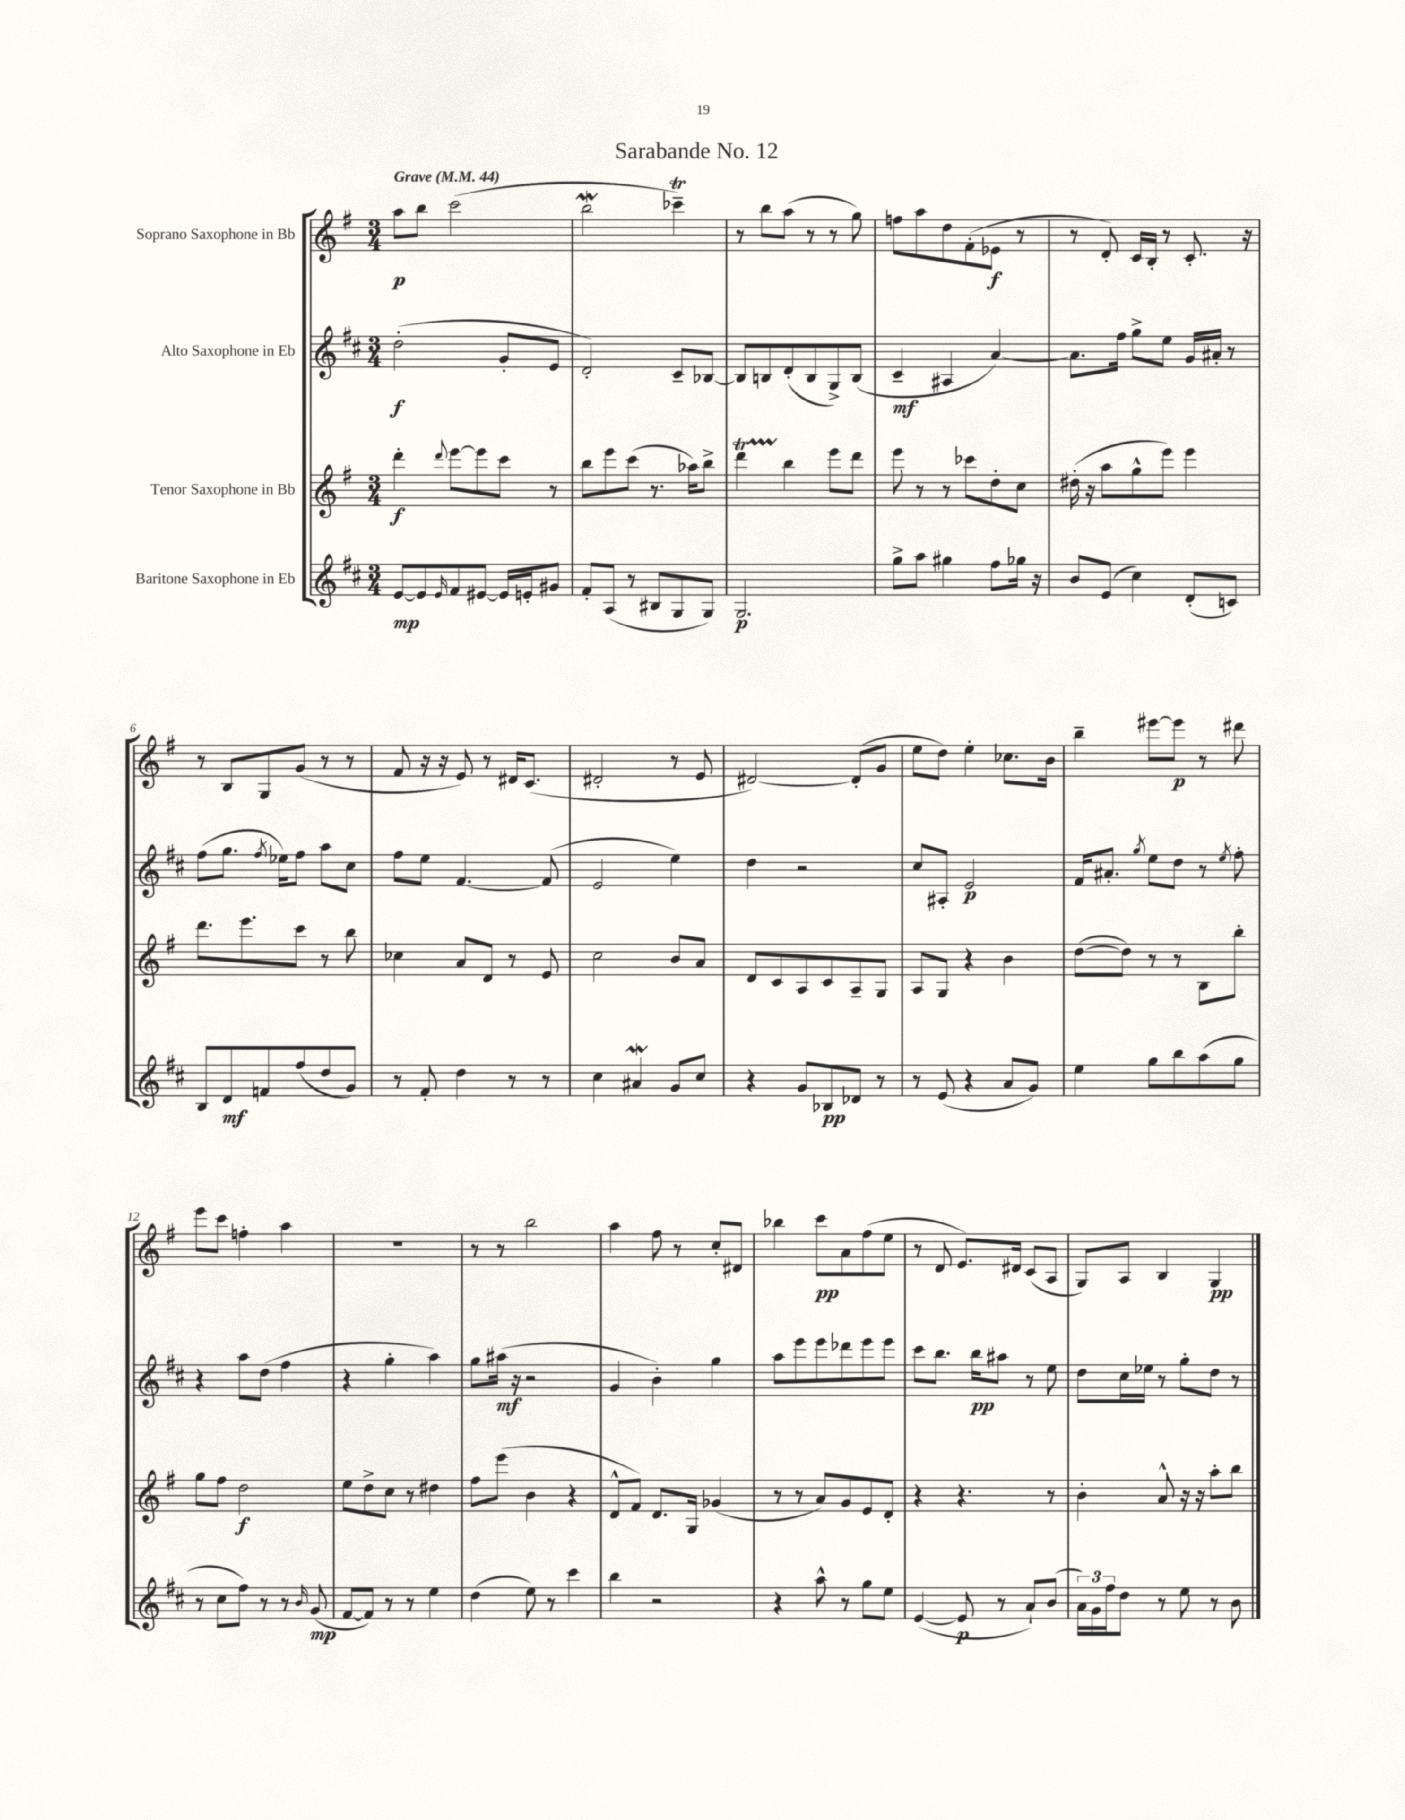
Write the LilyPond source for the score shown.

\header { title = "Sarabande No. 12" }
<<
\new StaffGroup <<
\new Staff = "s0" \with { instrumentName = "Soprano Saxophone in Bb" } {
    \clef treble \key g \major \numericTimeSignature \time 3/4 \tempo "Grave" 4 = 44
    a''8\p b''8 c'''2( |
    b''2\mordent ces'''4--\trill) |
    r8 b''8 a''8( r8 r8 g''8) |
    f''8 a''8 d''8 fis'8-.( ees'8\f r8 |
    r8 d'8-.) c'16 b16-. r8 c'8.-. r16 |
    r8 b8 g8 g'8( r8 r8 |
    fis'8 r16 r16 e'8) r8 dis'16 c'8.( |
    dis'2-. r8 e'8 |
    dis'2~) dis'8-.( g'8 |
    e''8 d''8) e''4-. ces''8. b'16 |
    b''4-- eis'''8~ eis'''8\p r8 dis'''8 |
    e'''8 c'''8 f''4-. a''4 |
    R2. |
    r8 r8 b''2 |
    a''4 fis''8 r8 c''8-. dis'8 |
    bes''4 c'''8\pp a'8 fis''8( e''8 |
    r8 d'8 e'8.) dis'16 c'8( a8 |
    g8) a8 b4 g4\pp \bar "|." |
}
\new Staff = "s1" \with { instrumentName = "Alto Saxophone in Eb" } {
    \clef treble \key d \major \numericTimeSignature \time 3/4
    d''2-.\f( g'8-. e'8 |
    d'2-.) cis'8-- bes8~ |
    bes8 b8 d'8-.( b8 g8->) b8( |
    cis'4--\mf ais4 a'4~) |
    a'8. fis''16 g''8-> e''8 g'16 ais'16-. r8 |
    fis''8( g''8. \acciaccatura { fis''8 } ees''16) fis''8 a''8 cis''8 |
    fis''8 e''8 fis'4.~ fis'8( |
    e'2 e''4) |
    d''4 r2 |
    cis''8 ais8-. e'2\p |
    fis'16 ais'8.-. \acciaccatura { g''8 } e''8 d''8 r8 \acciaccatura { e''8 } fis''8-. |
    r4 a''8 d''8( fis''4 |
    r4 g''4-. a''4) |
    g''8 ais''16\mf( r16 r2 |
    g'4 b'4-.) g''4 |
    a''8 e'''8 e'''8 des'''8 e'''8 e'''8 |
    cis'''8 b''8. b''16\pp ais''8 r8 e''8 |
    d''8 cis''16 ees''16 r8 g''8-. d''8 r8 \bar "|." |
}
\new Staff = "s2" \with { instrumentName = "Tenor Saxophone in Bb" } {
    \clef treble \key g \major \numericTimeSignature \time 3/4
    d'''4-.\f \appoggiatura { d'''8 } e'''8~ e'''8 c'''8 r8 |
    b''8 e'''8 c'''8( r8. aes''16) b''8-> |
    d'''4\startTrillSpan b''4\stopTrillSpan e'''8 d'''8 |
    e'''8 r8 r8 ces'''8 d''8-. c''8 |
    dis''16-.( r16 a''8 g''8-^ e'''8) e'''4 |
    d'''8. e'''8. c'''8 r8 b''8 |
    ces''4 a'8 d'8 r8 e'8 |
    c''2 b'8 a'8 |
    d'8 c'8 a8 c'8 a8-- g8 |
    a8 g8 r4 b'4 |
    d''8~( d''8) r8 r8 b8 b''8-. |
    g''8 fis''8 d''2\f |
    e''8 d''8-> c''8 r8 dis''4 |
    fis''8 e'''8( b'4 r4 |
    d'8-^ fis'8) d'8. g16 ges'4( |
    r8 r8 a'8) g'8 e'8 d'8-. |
    r4 r4. r8 |
    b'4-. a'8-^ r16 r16 a''8-. b''8 \bar "|." |
}
\new Staff = "s3" \with { instrumentName = "Baritone Saxophone in Eb" } {
    \clef treble \key d \major \numericTimeSignature \time 3/4
    e'8~\mp e'8 \grace { e'16 } fis'8 eis'8~ eis'16 e'16-. gis'8 |
    fis'8-. a8( r8 bis8 g8 g8) |
    g2.\p |
    g''8-> a''8 gis''4 fis''8 ges''16 r16 |
    b'8 e'8( cis''4) d'8-.( c'8) |
    b8 d'8\mf f'8 fis''8( d''8 g'8) |
    r8 fis'8-. d''4 r8 r8 |
    cis''4 ais'4\mordent g'8 cis''8 |
    r4 g'8 bes8\pp des'8 r8 |
    r8 e'8( r4 a'8 g'8) |
    e''4 g''8 b''8 a''8( g''8 |
    r8 cis''8 fis''8) r8 r8 \grace { b'16 } g'8\mp( |
    fis'8~ fis'8) r8 r8 e''4 |
    d''4( e''8) r8 cis'''4 |
    b''4 r2 |
    r4 a''8-^ r8 g''8 e''8 |
    e'4~( e'8\p r8 a'8-!) b'8( |
    \tuplet 3/2 { a'16) g'16 fis''16 } d''8 r8 e''8 r8 b'8 \bar "|." |
}
>>
>>
